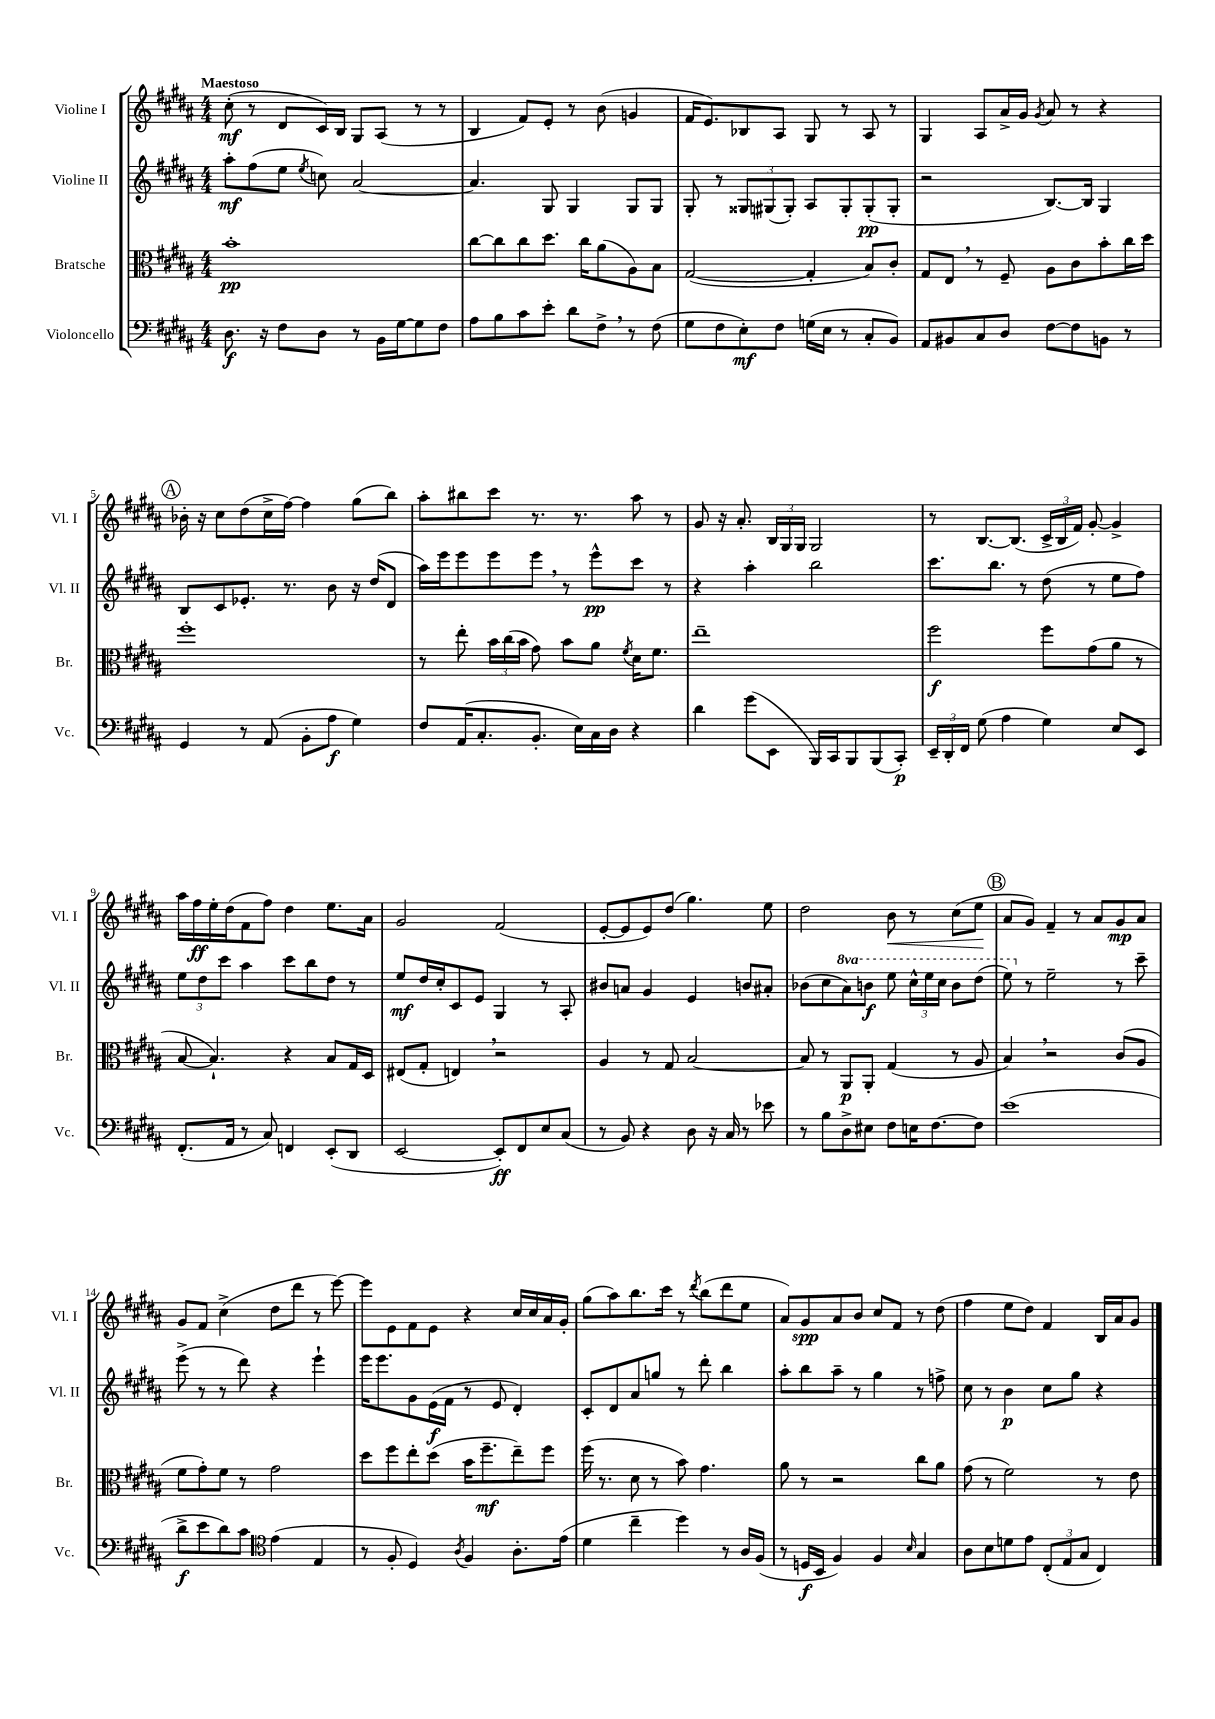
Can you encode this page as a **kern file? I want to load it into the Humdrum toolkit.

**kern	**kern	**kern	**kern
*staff4	*staff3	*staff2	*staff1
*clefF4	*clefC3	*clefG2	*clefG2
*k[f#c#g#d#a#]	*k[f#c#g#d#a#]	*k[f#c#g#d#a#]	*k[f#c#g#d#a#]
*M4/4	*M4/4	*M4/4	*M4/4
8.D#	1b'	8aa#'	(8cc#'
.	.	(8ff#	8r
16r	.	.	.
8F#	.	8ee	8d#
.	.	8qee	.
8D#	.	8cc)	16c#)
.	.	.	16B
8r	.	[2a#	8G#
16BB	.	.	(8A#
[16G#	.	.	.
8G#]	.	.	8r
8F#	.	.	8r
=	=	=	=
8A#	[8cc#	4.a#]	4B
8B	8cc#]	.	.
8c#	8cc#	.	8f#)
8e'	8.dd#	8G#	8e'
8d#	.	4G#	8r
.	16cc#	.	.
8F#^	(8a#	.	(8b
8r	8A#)	8G#	4g
(8F#	8B	8G#	.
=	=	=	=
8G#	([2G#	8G#'	16f#
.	.	.	8.e)
8F#	.	8r	.
8E')	.	12G##	8B-
.	.	(12G#	.
8F#	.	.	8A#
.	.	12G#')	.
(16G	4G#']	8A#	8G#
16E	.	.	.
8r	.	8G#'	8r
8C#'	8B)	(8G#'	8A#
8BB)	8c#'	8G#'	8r
=	=	=	=
8AA#	8G#	2r	4G#
8BB#	8E	.	.
8C#	8r	.	8A#
8D#	8F#~	.	16a#^
.	.	.	16g#
.	.	.	8qg#
[8F#	8A#	[8.B)	8a#
8F#]	8c#	.	8r
.	.	16B]	.
8BB	8b'	4G#	4r
8r	16cc#	.	.
.	16dd#	.	.
=	=	=	=
4GG#	1ff#'	8B	16b-'
.	.	.	16r
.	.	8c#	8cc#
8r	.	8.e-'	(8dd#
(8AA#	.	.	16cc#^
.	.	8.r	[16ff#)
8BB'	.	.	4ff#]
8A#	.	8b	.
4G#)	.	16r	(8gg#
.	.	(16dd#	.
.	.	8d#	8bb)
=	=	=	=
8F#	8r	16aa#)	8aa#'
.	.	16eee	.
(16AA#	8ee'	8eee	8bb#
8.C#'	.	.	.
.	24b	8eee	8ccc#
.	(24cc#	.	.
.	24b	.	.
8.BB'	8g#)	8eee	8.r
.	8b	8r	.
16E)	.	.	8.r
16C#	8a#	8eee^^	.
16D#	.	.	.
.	8qf#	.	.
4r	16d#	8ccc#	8aa#
.	8.f#	.	.
.	.	8r	8r
=	=	=	=
4d#	1ee~	4r	8g#
.	.	.	16r
.	.	.	8.a#'
(8g#	.	4aa#'	.
8EE	.	.	24B
.	.	.	24G#
.	.	.	24G#
16BBB)	.	2bb	2G#
16CC#	.	.	.
8BBB	.	.	.
(8BBB	.	.	.
8CC#')	.	.	.
=	=	=	=
24EE~	2ff#	8.ccc#	8r
24DD#'	.	.	.
24FF#	.	.	.
(8G#	.	.	[8.B
.	.	8.bb	.
4A#	.	.	.
.	.	.	(8.B]
.	.	8r	.
4G#)	8ff#	(8dd#	24c#^
.	.	.	24B
.	.	.	24f#)
.	(8g#	8r	[8g#'
8E	8a#	8ee	4g#^]
8EE	8r	8ff#)	.
=	=	=	=
(8.FF#'	[8B	12ee	16aa#
.	.	.	16ff#
.	.	12dd#	.
.	4.B`])	.	16ee'
.	.	12ccc#	.
16AA#	.	.	(16dd#
8r	.	4aa#	8f#
8C#)	.	.	8ff#)
4FF	4r	8ccc#	4dd#
.	.	8bb	.
(8EE'	8B	8dd#	8.ee
8DD#	16G#	8r	.
.	16D#	.	16a#
=	=	=	=
[2EE	(8E#	8ee	2g#
.	8G#'	16dd#	.
.	.	16cc#'	.
.	4E)	8c#	.
.	.	8e	.
8EE'])	2r	4G#	(2f#
8FF#	.	.	.
8E	.	8r	.
(8C#	.	8A#'	.
=	=	=	=
8r	4A#	8b#	[8e'
8BB)	.	8a	8e]
4r	8r	4g#	8e)
.	8G#	.	(8dd#
8D#	[2B	4e	4.gg#)
16r	.	.	.
16C#	.	.	.
8r	.	8b	.
8e-	.	8a#'	8ee
=	=	=	=
8r	8B]	(8b-	2dd#
8B	8r	8cc#	.
8D#^	8AA#	8aa#)	.
8E#	8AA#'	8bb	.
8F#	(4G#	8eee	8b
16E	.	24ccc#^^	8r
.	.	24eee	.
[8.F#	.	.	.
.	.	24ccc#	.
.	8r	8bb	(8cc#
8F#]	8A#	(8ddd#	8ee
=	=	=	=
(1e	4B)	8eee)	8a#
.	.	8r	8g#)
.	2r	2ee~	4f#~
.	.	.	8r
.	.	.	8a#
.	(8c#	8r	8g#
.	8A#	8ccc#~	8a#
=	=	=	=
8d#^	8f#	(8eee^	8g#
8e	8g#')	8r	8f#
8d#)	8f#	8r	(4cc#^
8c#	8r	8ddd#)	.
*clefC4	*	*	*
(4e	2g#	4r	8dd#
.	.	.	8ddd#
4E	.	4eee`	8r
.	.	.	[8eee)
=	=	=	=
8r	8dd#	16eee	8eee]
.	.	8.eee	.
8F#'	8ff#	.	8e
4D#)	8ee'	8g#	8f#
.	(8dd#	(16e	8e
.	.	16f#	.
8qA#	.	.	.
4F#	16b	8r	4r
.	8.ff#~	.	.
.	.	8e	.
8.A#'	8ee~)	4d#')	16cc#
.	.	.	16cc#
.	8ff#	.	16a#
(16e	.	.	16g#'
=	=	=	=
4d#	(16ff#	8c#'	(8gg#
.	8.r	.	.
.	.	8d#	8aa#)
4cc#~	8d#	8a#	8.bb
.	8r	8gg	.
.	.	.	16ccc#
4dd#)	8b)	8r	8r
.	.	.	8qddd#
.	4.g#	8ddd#'	(8bb
8r	.	4bb	8ddd#
16A#	.	.	8ee
(16F#	.	.	.
=	=	=	=
8r	8a#	8aa#'	8a#)
16D	8r	8bb	8g#
16BB	.	.	.
4F#)	2r	8aa#~	8a#
.	.	8r	8b
4F#	.	4gg#	8cc#
.	.	.	8f#
16qqB	.	.	.
4G#	8cc#	8r	8r
.	8a#	8ff^	(8dd#
=	=	=	=
8A#	(8g#	8cc#	4ff#
8B	8r	8r	.
8d	2f#)	4b	8ee
8e	.	.	8dd#)
(12C#'	.	8cc#	4f#
12E	.	.	.
.	.	8gg#	.
12G#	.	.	.
4C#)	8r	4r	16B
.	.	.	16a#
.	8e	.	8g#
==	==	==	==
*-	*-	*-	*-
